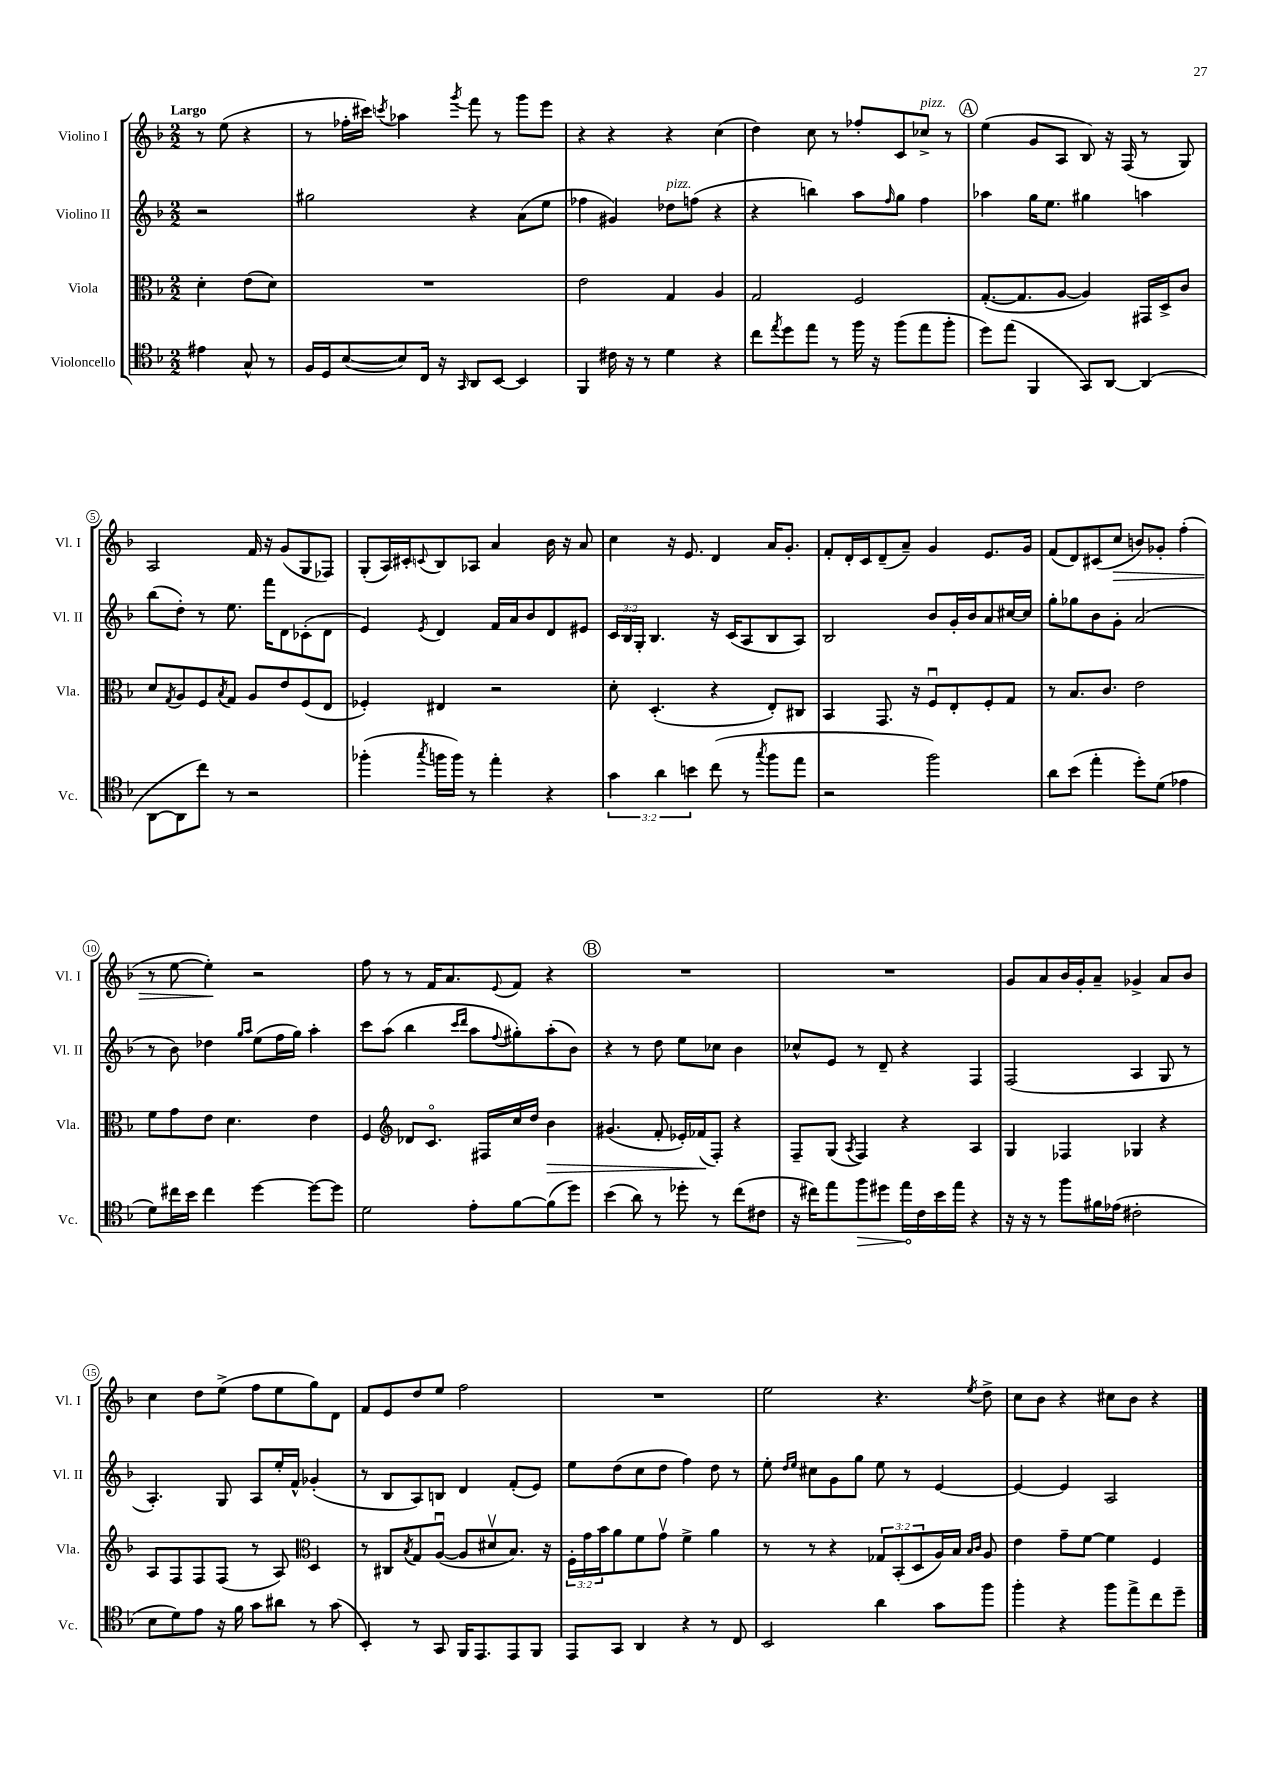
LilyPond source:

<<
\new StaffGroup <<
\new Staff = "s0" \with { instrumentName = "Violino I" shortInstrumentName = "Vl. I" } {
    \clef treble \key f \major \numericTimeSignature \time 2/2 \partial 2 \tempo "Largo"
    r8 e''8( r4 |
    r8 fes''16-. cis'''16) \acciaccatura { c'''8 } aes''4 \acciaccatura { g'''8 } f'''8 r8 g'''8 e'''8 |
    r4 r4 r4 c''4( |
    d''4) c''8 r8 fes''8-. c'8 ces''8->^\markup { \italic "pizz." } r8 |
    \mark \markup { \circle "A" } e''4( g'8 a8 bes8) r16 f16( r8 g8) |
    a2 f'16 r16 g'8( g8 fes8) |
    g8-.( a16) cis'16-. \appoggiatura { c'8 } bes8 aes8 a'4 bes'16 r16 a'8 |
    c''4 r16 e'8. d'4 a'16 g'8.-. |
    f'8-. d'16-. c'16 d'8--( a'8--) g'4 e'8. g'16 |
    f'8( d'8) cis'8( c''8\> b'8) ges'8-. f''4-.( |
    r8 e''8~ e''4-.\!) r2 |
    f''8 r8 r8 f'16 a'8. \appoggiatura { e'8 } f'8 r4 |
    \mark \markup { \circle "B" } R1 |
    R1 |
    g'8 a'8 bes'16 g'16-. a'8-- ges'4-> a'8 bes'8 |
    c''4 d''8 e''8->( f''8 e''8 g''8) d'8 |
    f'8 e'8 d''8 e''8 f''2 |
    R1 |
    e''2 r4. \acciaccatura { e''8 } d''8-> |
    c''8 bes'8 r4 cis''8 bes'8 r4 \bar "|." |
}
\new Staff = "s1" \with { instrumentName = "Violino II" shortInstrumentName = "Vl. II" } {
    \clef treble \key f \major \numericTimeSignature \time 2/2 \override Staff.TupletNumber.text = #tuplet-number::calc-fraction-text \partial 2
    r2 |
    gis''2 r4 a'8( e''8 |
    fes''4 gis'4) des''8^\markup { \italic "pizz." } f''8( r4 |
    r4 b''4) a''8 \grace { f''16 } g''8 f''4 |
    \mark \markup { \circle "A" } aes''4 g''16 e''8. gis''4 a''4 |
    bes''8( d''8-.) r8 e''8. f'''16 d'8 ces'8-.( d'8 |
    e'4) \acciaccatura { e'8 } d'4 f'16 a'16 bes'8 d'8 eis'8 |
    \tuplet 3/2 { c'16 bes16 g16-. } bes4. r16 c'16( a8 bes8 a8) |
    bes2 bes'8 g'16-. bes'16 a'8 cis''16~ cis''16 |
    g''8-. ges''8 bes'8 g'8-. a'2( |
    r8 bes'8) des''4 \grace { g''16 a''16 } e''8( f''16 g''16) a''4-. |
    c'''8 a''8( bes''4 \grace { c'''16 d'''16 } a''8 \appoggiatura { f''8 } gis''8-.) a''8-.( bes'8) |
    \mark \markup { \circle "B" } r4 r8 d''8 e''8 ces''8 bes'4 |
    ces''8-^ e'8 r8 d'8-- r4 f4 |
    f2( a4 g8 r8 |
    a4.-.) g8 a8 e''16-. f'16-^ ges'4-.( |
    r8 bes8 a8) b8 d'4 f'8-.( e'8) |
    e''8 d''8( c''8 d''8 f''4) d''8 r8 |
    e''8-. \grace { d''16 e''16 } cis''8 g'8 g''8 e''8 r8 e'4~ |
    e'4~ e'4 a2 \bar "|." |
}
\new Staff = "s2" \with { instrumentName = "Viola" shortInstrumentName = "Vla." } {
    \clef alto \key f \major \numericTimeSignature \time 2/2 \override Staff.TupletNumber.text = #tuplet-number::calc-fraction-text \partial 2
    d'4-. e'8( d'8) |
    R1 |
    e'2 g4 a4 |
    g2 f2 |
    \mark \markup { \circle "A" } g8.~-.( g8. a8~ a4) gis,16 d16-> c'8 |
    d'8 \acciaccatura { g8 } a8 f8 \acciaccatura { bes8 } g8 a8 e'8 f8( e8 |
    fes4-.) eis4 r2 |
    d'8-. d4.-.( r4 e8-.) cis8 |
    bes,4 g,8. r16 f8\downbow e8-. f8-. g8 |
    r8 bes8. c'8. e'2 |
    f'8 g'8 e'8 d'4. e'4 |
    f4 \clef treble des'8 c'8.\flageolet fis16 c''16 d''16 bes'4\> |
    \mark \markup { \circle "B" } gis'4.( f'8-. ees'16-.) fes'16\!( f8-.) r4 |
    f8-- g8( \acciaccatura { a8 } f4) r4 a4 |
    g4 fes4 ges4 r4 |
    a8 f8 f8 f8( r8 a8) \clef alto d4 |
    r8 cis8 \acciaccatura { bes8 } g8 a8~\downbow( a8 dis'8\upbow bes8.) r16 |
    \tuplet 3/2 { f16-. g'16 bes'16 } a'8 f'8 g'8\upbow f'4-> a'4 |
    r8 r8 r4 \tuplet 3/2 { ges8 bes,8-.( d8 } a16) bes16 \grace { bes16 c'16 } a8 |
    e'4 g'8-- f'8~ f'4 f4 \bar "|." |
}
\new Staff = "s3" \with { instrumentName = "Violoncello" shortInstrumentName = "Vc." } {
    \clef tenor \key f \major \numericTimeSignature \time 2/2 \override Staff.TupletNumber.text = #tuplet-number::calc-fraction-text \partial 2
    eis'4 g8-^ r8 |
    f16 d16 bes8~( bes8) c16 r16 \grace { g,16 } a,8 bes,8~ bes,4 |
    f,4 cis'16 r16 r8 d'4 r4 |
    c''8 \acciaccatura { e''8 } d''8 e''8 r8 f''16 r16 f''8( e''8 f''8-. |
    \mark \markup { \circle "A" } d''8) e''8( f,4 g,8) a,8~ a,4( |
    a,8~ a,8 c''8) r8 r2 |
    fes''4-.( \acciaccatura { g''8 } f''16 f''16) r8 e''4-. r4 |
    \tuplet 3/2 { g'4 a'4 b'4 } c''8( r8 \acciaccatura { g''8 } f''8 e''8 |
    r2 f''2) |
    a'8 bes'8( e''4-. d''8-.) d'8( ees'4 |
    d'8) cis''16 bes'16 cis''4 d''4~ d''8~ d''8 |
    d'2 e'8-. f'8~ f'8( d''8) |
    \mark \markup { \circle "B" } bes'4( a'8) r8 des''8-. r8 c''8( cis'8 |
    r16 cis''16) e''8 \once \override Hairpin.circled-tip = ##t f''8\> dis''8 e''16\! c'16 bes'16 e''16 r4 |
    r16 r16 r8 f''8 fis'16 ees'16( cis'2-. |
    bes8 d'8) e'8 r16 f'16 g'8 ais'8 r8 g'8( |
    bes,4-.) r8 g,8 f,16 e,8. e,8 f,8 |
    e,8 g,8 a,4 r4 r8 c8 |
    bes,2 a'4 g'8 f''8 |
    f''4-. r4 f''8 e''8-> c''8 d''8-- \bar "|." |
}
>>
>>
\layout { \context { \Score \override BarNumber.stencil = #(make-stencil-circler 0.1 0.3 ly:text-interface::print) } }
